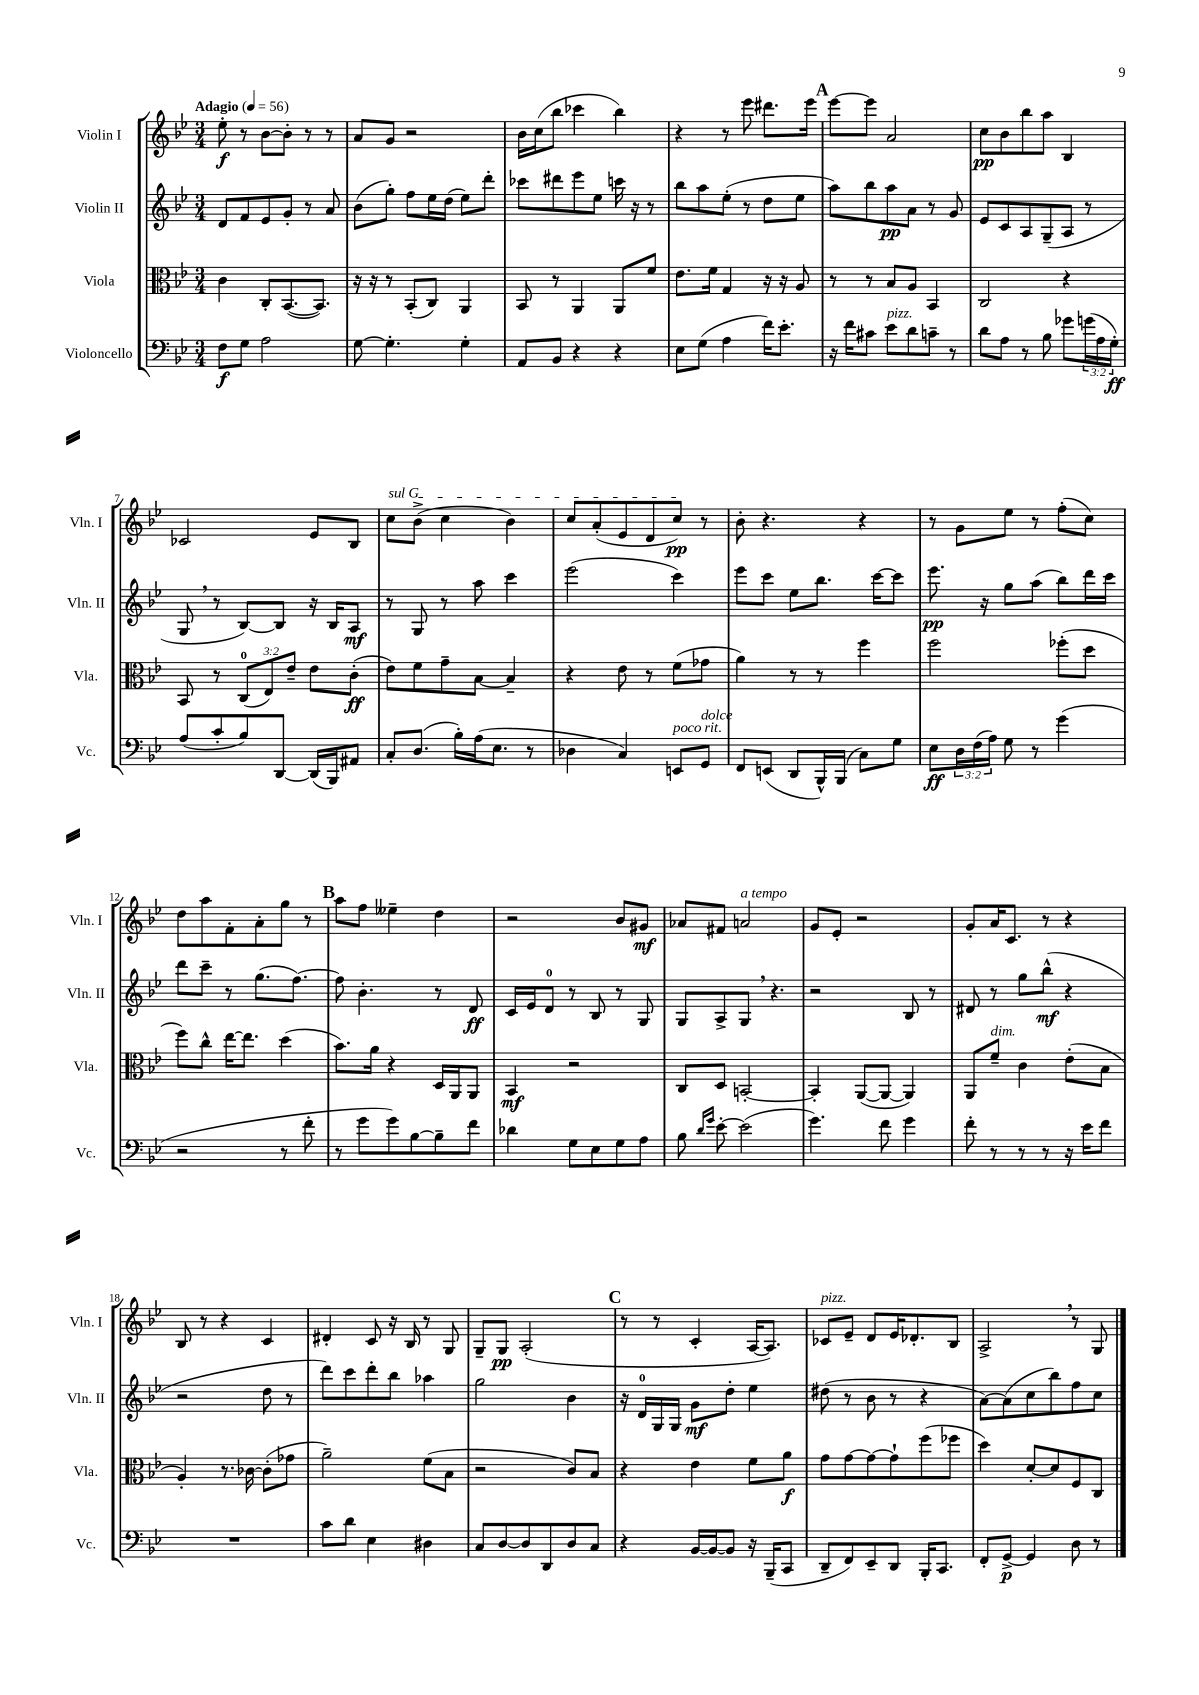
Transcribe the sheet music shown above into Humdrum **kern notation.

**kern	**dynam	**kern	**dynam	**kern	**dynam	**kern	**dynam
*part4	*part4	*part3	*part3	*part2	*part2	*part1	*part1
*staff4	*staff4	*staff3	*staff3	*staff2	*staff2	*staff1	*staff1
*I"Violoncello	*	*I"Viola	*	*I"Violin II	*	*I"Violin I	*
*I'Vc.	*	*I'Vla.	*	*I'Vln. II	*	*I'Vln. I	*
*clefF4	*	*clefC3	*	*clefG2	*	*clefG2	*
*k[b-e-]	*	*k[b-e-]	*	*k[b-e-]	*	*k[b-e-]	*
*M3/4	*	*M3/4	*	*M3/4	*	*M3/4	*
*MM56	*	*MM56	*	*MM56	*	*MM56	*
=1	=1	=1	=1	=1	=1	=1	=1
!	!	!	!	!	!	!LO:TX:a:B:t=Adagio	!
8F\L	f	4c\	.	8d/L	.	8ee-'\	f
8G\J	.	.	.	8f/	.	8r	.
2A\	.	8C'/L	.	8e-/	.	[8b-\L	.
.	.	([8.BB-/	.	8g'/J	.	8b-'\J]	.
.	.	.	.	8r	.	8r	.
.	.	8.BB-/J])	.	.	.	.	.
.	.	.	.	8a/	.	8r	.
=2	=2	=2	=2	=2	=2	=2	=2
[8G\	.	16r	.	(8b-\L	.	8a/L	.
.	.	16r	.	.	.	.	.
4.G'\]	.	8r	.	8gg'\J)	.	8g/J	.
.	.	(8BB-'/L	.	8ff\L	.	2r	.
.	.	8C/J)	.	16ee-\L	.	.	.
.	.	.	.	(16dd\JJ	.	.	.
4G'\	.	4AA/	.	8ee-\L)	.	.	.
.	.	.	.	8ddd'\J	.	.	.
=3	=3	=3	=3	=3	=3	=3	=3
8AA/L	.	8BB-/	.	8ccc-X\L	.	16b-\LL	.
.	.	.	.	.	.	(16cc\J	.
8BB-/J	.	8r	.	8ddd#X\	.	8bb-\J	.
4r	.	4AA/	.	8eee-\	.	4ccc-X\	.
.	.	.	.	8ee-\J	.	.	.
4r	.	8AA/L	.	16cccn\	.	4bb-\)	.
.	.	.	.	16r	.	.	.
.	.	8f/J	.	8r	.	.	.
=4	=4	=4	=4	=4	=4	=4	=4
8E-\L	.	8.e-\L	.	8bb-\L	.	4r	.
(8G\J	.	.	.	8aa\	.	.	.
.	.	16f\Jk	.	.	.	.	.
4A\	.	4G/	.	(8ee-'\J	.	8r	.
.	.	.	.	8r	.	8eee-\	.
16f\KL)	.	16r	.	8dd\L	.	8.ddd#X\L	.
8.e-'\J	.	16r	.	.	.	.	.
.	.	8A/	.	8ee-\J	.	.	.
.	.	.	.	.	.	16eee-\Jk	.
!!LO:REH:place=s1:t=A
=5	=5	=5	=5	=5	=5	=5	=5
16r	.	8r	.	8aa\L)	.	[8eee-\L	.
16f\KL	.	.	.	.	.	.	.
8c#X\J	.	8r	.	8bb-\	.	8eee-\J]	.
!LO:TX:a:i:t=pizz.	!	!	!	!	!	!	!
8e-\L	.	8B-/L	.	8aa\	pp	2a/	.
8d\	.	8A/J	.	8a\J	.	.	.
8cn~\J	.	4BB-/	.	8r	.	.	.
8r	.	.	.	8g/	.	.	.
=6	=6	=6	=6	=6	=6	=6	=6
8d\L	.	2C/	.	8e-/L	.	8cc\L	pp
8A\J	.	.	.	8c/	.	8b-\	.
8r	.	.	.	8A/	.	8bb-\	.
8B-\	.	.	.	(8G~/	.	8aa\J	.
8g-X\L	.	4r	.	8A/J	.	4B-/	.
(24gn\L	.	.	.	8r	.	.	.
24A\	.	.	.	.	.	.	.
24G'\JJ)	ff	.	.	.	.	.	.
!!LO:LB:g=z
=7	=7	=7	=7	=7	=7	=7	=7
(8A/L	.	8BB-/	.	8G,/	.	2c-X/	.
8c'/	.	8r	.	8r	.	.	.
8B-/)	.	(12C/L	.	[8B-/L)	.	.	.
.	.	12E-/)	.	.	.	.	.
[8DD/J	.	.	.	8B-/J]	.	.	.
.	.	12e-~/J	.	.	.	.	.
(16DD/LL]	.	8e-\L	.	16r	.	8e-/L	.
16BBB-/J)	.	.	.	16B-/KL	.	.	.
8AA#X/J	.	(8c'\J	ff	8A/J	mf	8B-/J	.
=8	=8	=8	=8	=8	=8	=8	=8
!	!	!	!	!	!	!LO:TX:a:i:t=sul G	!
8C'/L	.	8e-\L)	.	8r	.	8cc\L	.
(8.D/J	.	8f\	.	8G/	.	(8b-^\J	.
.	.	8g~\	.	8r	.	4cc\	.
16B-'\LL)	.	.	.	.	.	.	.
(16A\J	.	[8B-\J	.	8aa\	.	.	.
8.E-\J	.	.	.	.	.	.	.
.	.	4B-~/]	.	4ccc\	.	4b-\)	.
8r	.	.	.	.	.	.	.
=9	=9	=9	=9	=9	=9	=9	=9
4D-X\	.	4r	.	(2eee-\	.	8cc/L	.
.	.	.	.	.	.	(8a'/	.
4C/)	.	8e-\	.	.	.	8e-/	.
.	.	8r	.	.	.	8d/	.
!LO:TX:a:i:t=poco rit.	!	!	!	!	!	!	!
8EEn/L	.	(8f\L	.	4ccc\)	.	8cc/J)	pp
!LO:TX:a:i:t=dolce	!	!	!	!	!	!	!
8GG/J	.	8g-X\J	.	.	.	8r	.
=10	=10	=10	=10	=10	=10	=10	=10
8FF/L	.	4a\)	.	8eee-\L	.	8b-'\	.
(8EEn/J	.	.	.	8ccc\J	.	4.r	.
8DD/L	.	8r	.	8ee-\L	.	.	.
16BBB-^^/L)	.	8r	.	8.bb-\J	.	.	.
(16BBB-/JJ	.	.	.	.	.	.	.
8C\L)	.	4ff\	.	.	.	4r	.
.	.	.	.	[16ccc\KL	.	.	.
8G\J	.	.	.	8ccc\J]	.	.	.
=11	=11	=11	=11	=11	=11	=11	=11
8E-\L	ff	2ff\	.	8.eee-\	pp	8r	.
24D\L	.	.	.	.	.	8g\L	.
(24F\	.	.	.	.	.	.	.
.	.	.	.	16r	.	.	.
24A\JJ)	.	.	.	.	.	.	.
8G\	.	.	.	8gg\L	.	8ee-\J	.
8r	.	.	.	(8aa\J	.	8r	.
(4g\	.	(8ff-X'\L	.	8bb-\L)	.	(8ff'\L	.
.	.	8dd\J	.	16ddd\L	.	8cc\J)	.
.	.	.	.	16ccc\JJ	.	.	.
!!LO:LB:g=z
=12	=12	=12	=12	=12	=12	=12	=12
2r	.	8ff\L)	.	8ddd\L	.	8dd\L	.
.	.	8cc^^\J	.	8ccc~\J	.	8aa\	.
.	.	[16ee-\KL	.	8r	.	8f'\	.
.	.	8.ee-\J]	.	.	.	.	.
.	.	.	.	(8.gg\L	.	8a'\	.
8r	.	(4dd\	.	.	.	8gg\J	.
.	.	.	.	[8.ff\J)	.	.	.
8f'\	.	.	.	.	.	8r	.
!!LO:REH:place=s1:t=B
=13	=13	=13	=13	=13	=13	=13	=13
8r	.	8.b-\L)	.	8ff\]	.	8aa\L	.
8g\L	.	.	.	4.b-'\	.	8ff\J	.
.	.	16a\Jk	.	.	.	.	.
8g\)	.	4r	.	.	.	4ee--X~\	.
[8B-\	.	.	.	.	.	.	.
8B-~\]	.	16D/LL	.	8r	.	4dd\	.
.	.	16AA/J	.	.	.	.	.
8f\J	.	8AA/J	.	8d/	ff	.	.
=14	=14	=14	=14	=14	=14	=14	=14
4d-X\	.	4BB-/	mf	16c/LL	.	2r	.
.	.	.	.	16e-/J	.	.	.
.	.	.	.	8d/J	.	.	.
8G\L	.	2r	.	8r	.	.	.
8E-\	.	.	.	8B-/	.	.	.
8G\	.	.	.	8r	.	8b-/L	.
8A\J	.	.	.	8G/	.	8g#X/J	mf
=15	=15	=15	=15	=15	=15	=15	=15
8B-\	.	8C/L	.	8G/L	.	8a-X/L	.
16qqd/LL	.	.	.	.	.	.	.
16qqg/JJ	.	.	.	.	.	.	.
[8e-'\	.	8D/J	.	8A^/	.	8f#X/J	.
!	!	!	!	!	!	!LO:TX:a:i:t=a tempo	!
(2e-\]	.	[2BBn'/	.	8G,/J	.	2an/	.
.	.	.	.	4.r	.	.	.
=16	=16	=16	=16	=16	=16	=16	=16
4.g\)	.	4BB'/]	.	2r	.	8g/L	.
.	.	.	.	.	.	8e-'/J	.
.	.	([8AA/L	.	.	.	2r	.
8f\	.	8AA/J_	.	.	.	.	.
4g\	.	4AA/])	.	8B-/	.	.	.
.	.	.	.	8r	.	.	.
=17	=17	=17	=17	=17	=17	=17	=17
8f'\	.	8AA/L	.	8d#X/	.	8g'/L	.
!	!	!LO:TX:a:i:t=dim.	!	!	!	!	!
8r	.	8f~/J	.	8r	.	16a/K	.
.	.	.	.	.	.	8.c/J	.
8r	.	4c\	.	8gg\L	.	.	.
8r	.	.	.	(8bb-^^\J	mf	8r	.
16r	.	(8e-'\L	.	4r	.	4r	.
16e-\KL	.	.	.	.	.	.	.
8f\J	.	8B-\J	.	.	.	.	.
!!LO:LB:g=z
=18	=18	=18	=18	=18	=18	=18	=18
2.r	.	4A'/)	.	2r	.	8B-/	.
.	.	.	.	.	.	8r	.
.	.	8.r	.	.	.	4r	.
.	.	[16c-X\	.	.	.	.	.
.	.	(8c-'\L]	.	8dd\	.	4c/	.
.	.	8g-X\J	.	8r	.	.	.
=19	=19	=19	=19	=19	=19	=19	=19
8c\L	.	2a~\)	.	8ddd\L)	.	4d#X'/	.
8d\J	.	.	.	8ccc\	.	.	.
4E-\	.	.	.	8ddd'\	.	8c/	.
.	.	.	.	8bb-\J	.	16r	.
.	.	.	.	.	.	16B-/	.
4D#X\	.	(8f\L	.	4aa-X\	.	8r	.
.	.	8B-\J	.	.	.	8G/	.
=20	=20	=20	=20	=20	=20	=20	=20
8C/L	.	2r	.	2gg\	.	8G~/L	.
[8D/	.	.	.	.	.	8G/J	pp
8D/]	.	.	.	.	.	(2A'/	.
8DD/	.	.	.	.	.	.	.
8D/	.	8c/L)	.	4b-\	.	.	.
8C/J	.	8B-/J	.	.	.	.	.
!!LO:REH:place=s1:t=C
=21	=21	=21	=21	=21	=21	=21	=21
4r	.	4r	.	16r	.	8r	.
.	.	.	.	16d/LL	.	.	.
.	.	.	.	16G/	.	8r	.
.	.	.	.	16G/JJ	.	.	.
[16BB-/LL	.	4e-\	.	8g\L	mf	4c'/	.
16BB-/J_	.	.	.	.	.	.	.
8BB-/J]	.	.	.	8dd'\J	.	.	.
16r	.	8f\L	.	4ee-\	.	[16A/KL	.
(16BBB-~/KL	.	.	.	.	.	8.A/J])	.
8CC/J	.	8a\J	f	.	.	.	.
=22	=22	=22	=22	=22	=22	=22	=22
!	!	!	!	!	!	!LO:TX:a:i:t=pizz.	!
8DD~/L	.	8g\L	.	(8dd#X\	.	8c-X/L	.
8FF/)	.	[8g\	.	8r	.	8e-~/J	.
8EE-~/	.	8g\_	.	8b-\	.	8d/L	.
8DD/J	.	8g`\]	.	8r	.	16e-/K	.
.	.	.	.	.	.	8.d-X'/	.
16BBB-'/KL	.	(8ff\	.	4r	.	.	.
8.CC/J	.	.	.	.	.	.	.
.	.	8ff-X\J	.	.	.	8B-/J	.
=23	=23	=23	=23	=23	=23	=23	=23
8FF'/L	.	4dd\)	.	[8a\L)	.	2A^,/	.
[8GG^/J	p	.	.	(8a\]	.	.	.
4GG/]	.	[8d'/L	.	8cc\	.	.	.
.	.	8d/]	.	8bb-\)	.	.	.
8D\	.	8F/	.	8ff\	.	8r	.
8r	.	8C/J	.	8cc\J	.	8G/	.
==	==	==	==	==	==	==	==
*-	*-	*-	*-	*-	*-	*-	*-
